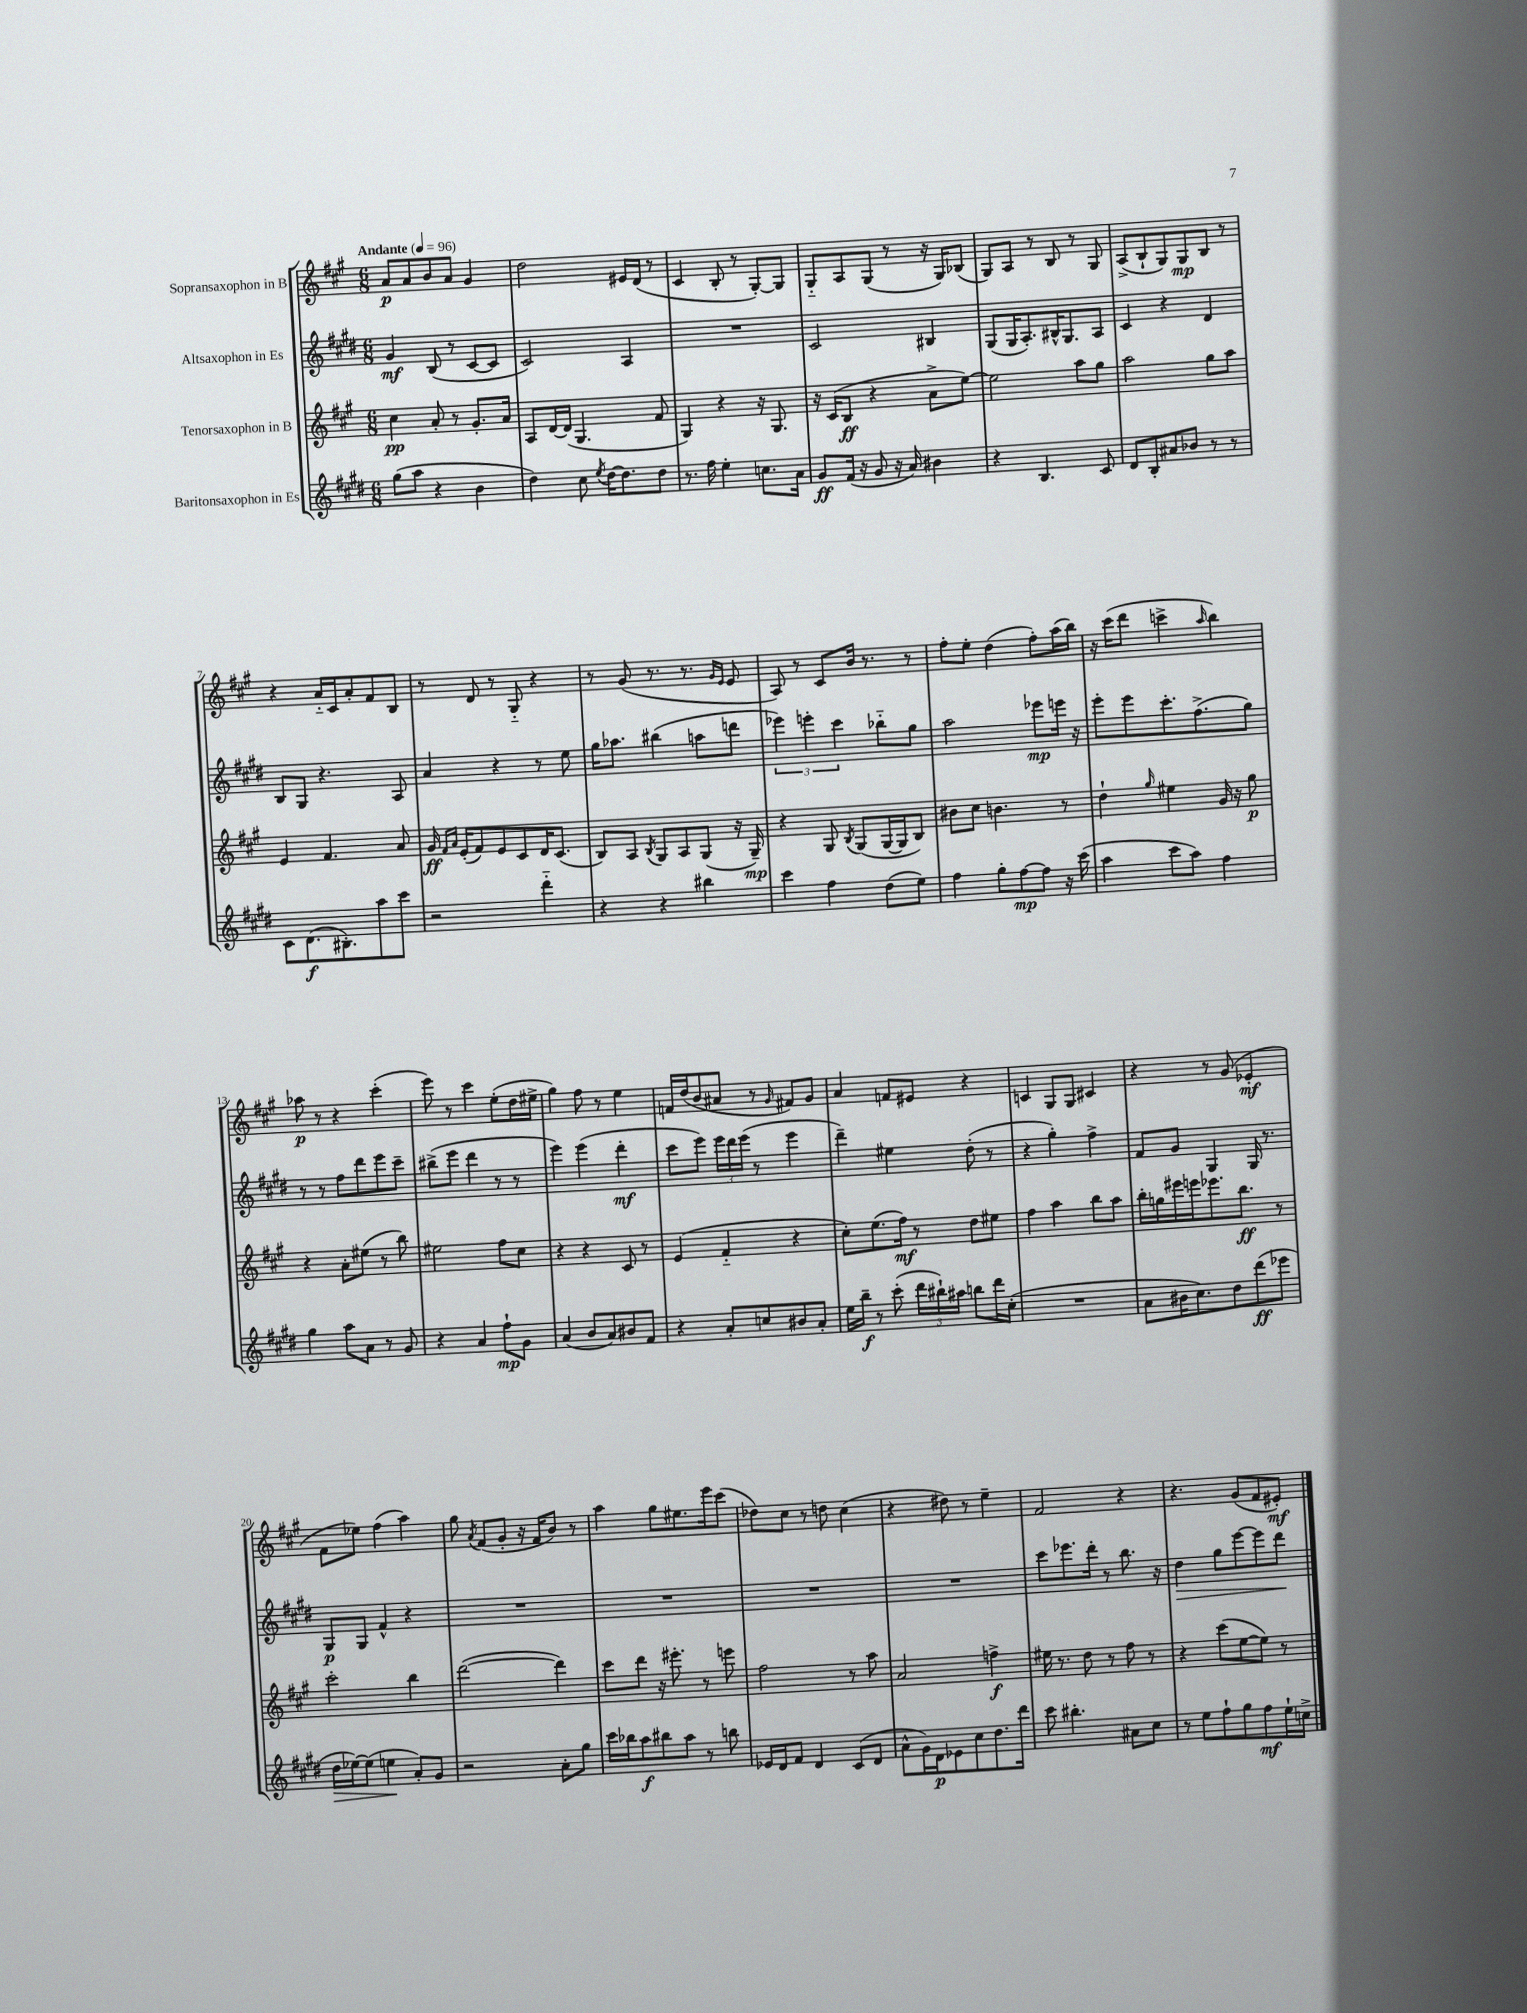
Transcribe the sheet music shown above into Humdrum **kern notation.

**kern	**kern	**kern	**kern
*staff4	*staff3	*staff2	*staff1
*clefG2	*clefG2	*clefG2	*clefG2
*k[f#c#g#d#]	*k[f#c#g#]	*k[f#c#g#d#]	*k[f#c#g#]
*M6/8	*M6/8	*M6/8	*M6/8
*MM96	*MM96	*MM96	*MM96
(8gg#\L	4cc#\	4g#/	8a/L
8aa\J	.	.	8a/
4r	8a'/	(8B/	8b/
.	8r	8r	8a/J
4b\	8.g#'/L	[8c#/L	4g#/
.	.	8c#/]J	.
.	16a/Jk	.	.
=	=	=	=
4dd#\)	8A/L	2c#/)	2dd\
.	[16d/L	.	.
.	(16d/]JJ	.	.
8cc#\	4.G#/	.	.
8qee/	.	.	.
[16dd#\LK	.	.	.
8.dd#\]	.	.	.
.	.	4A/	16e#/LL
.	.	.	(16d/JJ
8dd#\J	8f#/	.	8r
=	=	=	=
8.r	4G#/)	2.r	4c#/
16ff#\	.	.	.
4ee'\	4r	.	8B'/
.	.	.	8r
8.cc\L	16r	.	[8G#'/L)
.	8.G#/	.	.
.	.	.	8G#/]J
16a\Jk	.	.	.
=	=	=	=
8g#/L	16r	2c#/	8G#'~/L
.	(16c#/LK	.	.
(16f#/Jk	8B/J	.	8A/
16r	.	.	.
8g#/	4r	.	(8G#/J
16r	.	.	8r
16a/)	.	.	.
4b#\	8a^\L	4B#/	16r
.	.	.	16G#/LK)
.	[8ee\J)	.	(8B-/J
=	=	=	=
4r	2ee\]	(8G#/L	8G#/L)
.	.	16G#/K	8A/J
.	.	8.A'/)	.
4.B/	.	.	8r
.	.	16B#^^/K	8B/
.	.	8.G#/	.
.	8aa\L	.	8r
8c#/	8gg#\J	8A/J	8G#/
=	=	=	=
8d#/L	2aa\	4c#/	(8A^/L
8B'/	.	.	8B`/
8a#/	.	4r	8G#/)
8b-/J	.	.	8G#/
8r	8gg#\L	4d#/	8B/J
8r	8aa\J	.	8r
=	=	=	=
8c#\L	4e/	8B/L	4r
(8.d#\	.	8G#/J	.
.	4.f#/	4.r	16a'~/LL
8.B#'\)	.	.	16c#/J
.	.	.	8a'/
8aa\	.	.	8f#/
8ccc#\J	8a/	8A/	8B/J
=	=	=	=
2r	16g#/	4a/	8r
.	16qqf#/LL	.	.
.	16qqa/JJ	.	.
.	(16e'/LK	.	.
.	8f#/)	.	8d/
.	8e/	4r	8r
.	8c#/	.	8G#'~/
4ddd#'~\	16d/K	8r	4r
.	(8.c#/J	.	.
.	.	8ee\	.
=	=	=	=
4r	8B/L)	16gg#\LK	8r
.	.	8.aa-\J	.
.	8A/J	.	(8g#/
.	8qB/	.	.
4r	8G#/L	(4bb#\	8.r
.	8A/	.	.
.	.	.	8.r
4bb#\	(8G#/J	8aa\L	.
.	.	.	16qqg#/LL
.	.	.	16qqe/JJ
.	16r	8ddd\J	8e/
.	16G#~/)	.	.
=	=	=	=
4ccc#\	4r	6eee-\)	8A/)
.	.	.	8r
.	.	6eee'\	.
4ff#\	8G#/	.	8c#/L
.	.	6ccc#\	.
.	8qB/	.	.
.	(8G#/L	.	16b/Jk
.	.	.	8.r
(8dd#\L	[16G#/L	8bb-'~\L	.
.	16G#/]J	.	.
8ee\J)	8B/J)	8gg#\J	8r
=	=	=	=
4ff#\	8b#\L	2aa\	8ff#'\L
.	8cc#\J	.	8ee'\J
8gg#'\L	4.b\	.	(4dd\
[8ff#\	.	.	.
8ff#\]J	.	8eee-\L	8ff#'\L)
16r	8r	16eee\Jk	(16aa\L
(16ccc#\	.	16r	16bb\JJ)
=	=	=	=
4aa\	4dd`\	8eee'\L	16r
.	.	.	(16ccc#\LK
.	.	8eee\	8ddd\J
.	16qqgg#/	.	.
8ccc#\L	4ee#\	8.ccc#'\	4ccc^\
8aa\J)	.	.	.
.	.	(8.ff#^\	.
.	.	.	16qqaa/
4ff#\	16g#/	.	4bb\)
.	16r	.	.
.	8gg#\	8gg#\J)	.
=	=	=	=
4gg#\	4r	8r	8aa-\
.	.	8r	8r
8aa\L	8a'\L	8ff#\L	4r
8a\J	(8ee#\J	8ddd#\	.
8r	8r	8eee\	(4ccc#'\
8g#/	8bb\)	8ccc#~\J	.
=	=	=	=
4r	2ee#\	(8bb#^\L	8eee\)
.	.	8eee\J	8r
4a/	.	4ddd#\	4ccc#\
8ff#`\L	8ff#\L	8r	(8ee'\L
8g#\J	8cc#\J	8r	16dd\L
.	.	.	16ee#^\JJ
=	=	=	=
(4a/	4r	4eee\)	4gg#\)
8b/L	4r	(4eee\	8ff#\
8a/)	.	.	8r
8b#/	8c#/	4ddd#'\	4ee\
8f#/J	8r	.	.
=	=	=	=
4r	(4e/	8ccc#\L	16f/LL
.	.	.	(16dd/J
.	.	8eee\J)	8b/
8a'/L	4f#'~/	24eee\LL	8a#/J
.	.	24ddd#\	.
.	.	(24eee\JJ	.
8cc/	.	8r	8r
.	.	.	16qqg#/
8b#/	4r	4eee\	8f#/L)
8a'/J	.	.	8g#/J
=	=	=	=
16ee\LL	8cc#'\L)	4ddd#~\)	4a/
16bb~\JJ	.	.	.
8r	(8.ee\	.	.
(8ccc#'\	.	4ee#\	8f/L
.	16ff#\Jk)	.	.
24ddd#\LL	8r	.	8e#/J
24bb#`\)	.	.	.
24aa#\JJ	.	.	.
8bb\L	8dd\L	(8dd#'\	4r
16ddd#\L	8ee#\J	8r	.
(16cc#'\JJ	.	.	.
=	=	=	=
2.r	4ff#\	4r	4c/
.	4aa\	4gg#'\)	8G#/L
.	.	.	8G#/J
.	8bb\L	4ff#^\	4c#/
.	8aa\J	.	.
=	=	=	=
8a\L	16bb'\LL	8f#/L	4r
.	16gg\	.	.
16b#\K	16eee#\	8g#/J	.
8.cc#\)	16eee\J	.	.
.	8.eee-\	4G#/	8r
8dd#\	.	.	(8g#/
.	8.bb\J	.	.
(8ddd#\	.	16G#/	4e-'/
.	.	8.r	.
8eee-\J	8r	.	.
=	=	=	=
16dd#\LL	2ccc#'\	8G#/L	8f#\L
[16ee-\J)	.	.	.
(8ee-\]J	.	8G#/J	8ee-\J)
4ee\	.	4f#^^/	(4ff#\
8a'/L)	4bb\	4r	4aa\)
8g#/J	.	.	.
=	=	=	=
2r	([2ddd\	2.r	8gg#\
.	.	.	8qa/
.	.	.	(8f#/L
.	.	.	8g#'/J
.	.	.	16r
.	.	.	16f#/LK
8a'\L	4ddd\])	.	8b/J)
8gg#\J	.	.	8r
=	=	=	=
16ccc#\LL	8ccc#\L	2.r	4aa\
16bb-\J	.	.	.
8aa\	8ddd\J	.	.
8bb#\	16r	.	8gg#\L
.	8.eee#'\	.	.
8aa\J	.	.	8.ee#\
8r	8r	.	.
.	.	.	16eee\k
8bb\	8eee\	.	(8ccc#\J
=	=	=	=
16e-/LL	2ff#\	2.r	8dd-\L)
16d#/J	.	.	.
8f#/J	.	.	8cc#\J
4d#/	.	.	8r
.	.	.	8dd\
(8c#/L	8r	.	(4cc#\
8d#/J	8aa\	.	.
=	=	=	=
8a^^\L	2a/	2.r	4r
16g#\L)	.	.	.
16d#\J	.	.	.
8e-\	.	.	8dd#\)
8cc#\	.	.	8r
8.dd#\	4ff^\	.	4ee~\
16ddd#\Jk	.	.	.
=	=	=	=
8ccc#\	16ee#\	8ccc#\L	2f#/
.	8.r	.	.
4.bb#'\	.	8.eee-\	.
.	8dd\	.	.
.	.	16ddd#'\Jk	.
.	8r	8r	.
8a#\L	8ff#\	8.bb\	4r
8cc#\J	8r	.	.
.	.	16r	.
=	=	=	=
8r	4r	4dd#\	4.r
8ee\L	.	.	.
8ff#`\	(8ccc#\L	8gg#\L	.
8gg#\	[8ee\	[8eee\	(8g#/L
8ff#\	8ee\]J)	8eee\]	8f#/
16ee`\L	8r	8ddd#\J	8e#'/J)
16cc^\JJ	.	.	.
==	==	==	==
*-	*-	*-	*-
